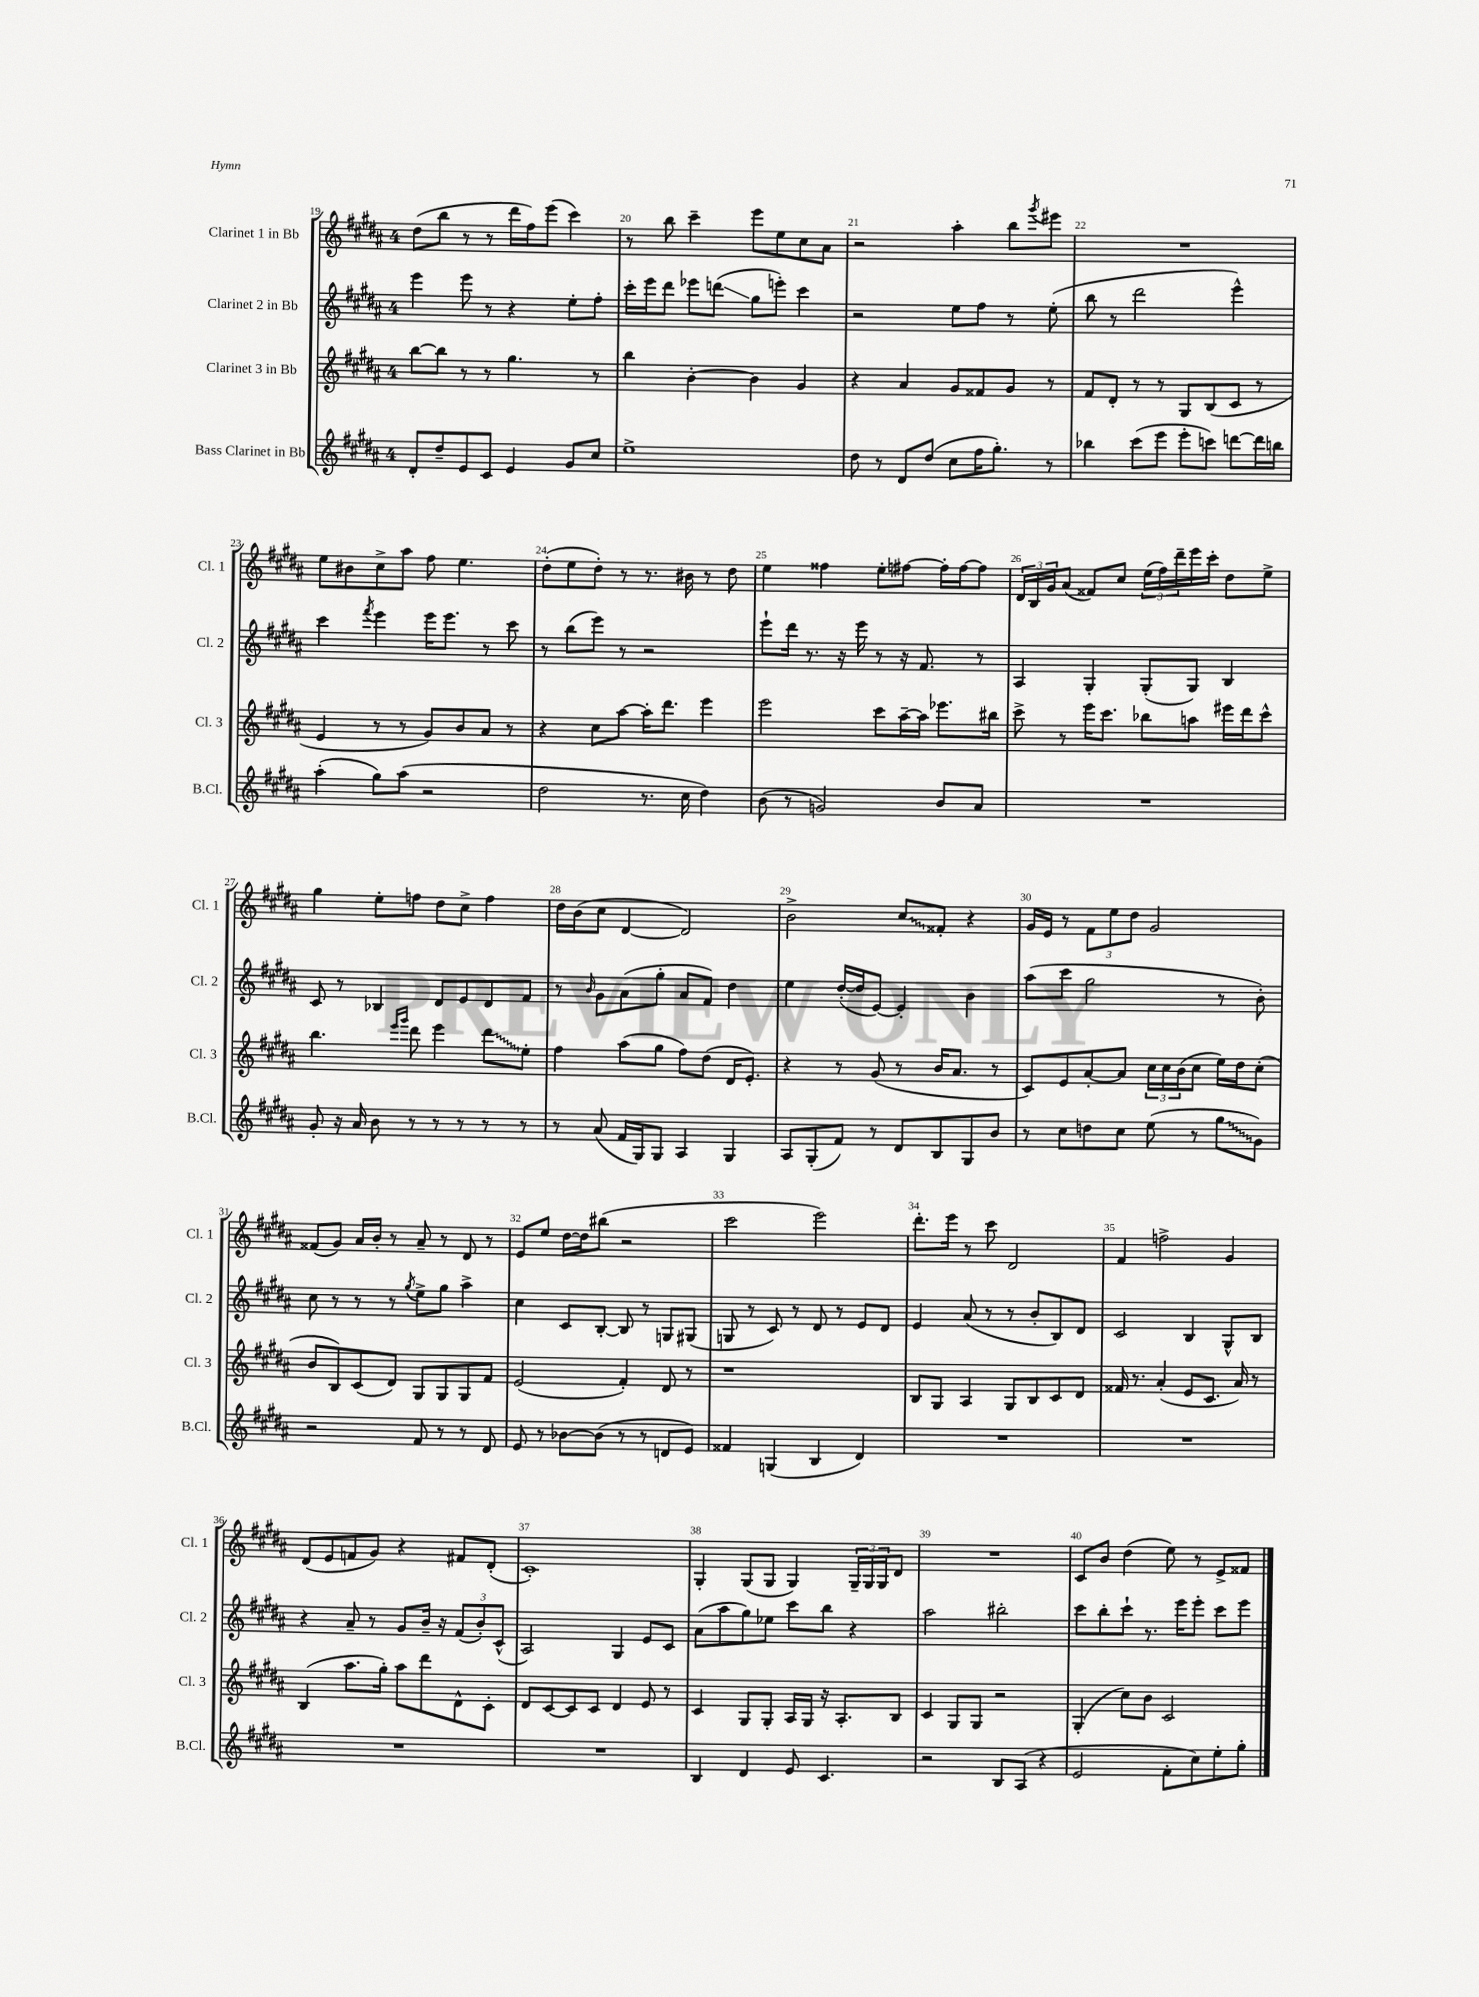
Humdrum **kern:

**kern	**kern	**kern	**kern
*staff4	*staff3	*staff2	*staff1
*clefG2	*clefG2	*clefG2	*clefG2
*k[f#c#g#d#a#]	*k[f#c#g#d#a#]	*k[f#c#g#d#a#]	*k[f#c#g#d#a#]
*M4/4	*M4/4	*M4/4	*M4/4
8d#'/L	[8bb\L	4eee\	(8dd#\L
8dd#~/	8bb\]J	.	8bb\J
8e/	8r	8eee\	8r
8c#/J	8r	8r	8r
4e/	4.gg#\	4r	16ddd#\LL
.	.	.	16ff#\J)
.	.	.	(8eee\J
8g#/L	.	8ee'\L	4ccc#\)
8cc#/J	8r	8ff#'\J	.
=	=	=	=
1ee^	4bb\	16ccc#'\LL	8r
.	.	16eee\J	.
.	.	8ddd#\J	8bb\
.	[4b'\	8eee-\L	4ccc#~\
.	.	(8ddd\J	.
.	4b\]	8gg#\L	8eee\L
.	.	8eee'\J)	8ee\
.	4g#/	4ccc#\	8cc#\
.	.	.	8a#\J
=	=	=	=
8dd#\	4r	2r	2r
8r	.	.	.
8d#/L	4a#/	.	.
(8dd#/J	.	.	.
8cc#\L	8g#/L	8ee\L	4aa#'\
16ff#\K	8f##/	8ff#\J	.
8.gg#'\J)	.	.	.
.	8g#/J	8r	8bb\L
.	.	.	8qggg#/
8r	8r	(8ee'\	8eee#\J
=	=	=	=
4bb-\	8f#/L	8bb\	1r
.	8d#'/J	8r	.
(8ccc#\L	8r	2ddd#\	.
8eee\J	8r	.	.
8eee'\L	8G#/L	.	.
8ccc\J)	(8B/	.	.
[8ddd\L	8c#/J	4eee^^\)	.
16ddd\]L	8r	.	.
16bb\JJ	.	.	.
=	=	=	=
(4aa#'\	4e/	4ccc#\	8ee\L
.	.	.	8b#\
.	.	8qfff#/	.
8gg#\L)	8r	4eee\	8cc#^\
(8aa#\J	8r	.	8aa#\J
2r	8g#/L)	16eee\LK	8ff#\
.	.	8.eee\J	.
.	8b/	.	4.ee\
.	8a#/J	8r	.
.	8r	8ccc#\	.
=	=	=	=
2dd#\	4r	8r	(8dd#'\L
.	.	(8bb\L	8ee\
.	8cc#\L	8eee\J)	8dd#'\J)
.	[8aa#\J	8r	8r
8.r	16aa#'\]LK	2r	8.r
.	8.ddd#\J	.	.
16cc#\	.	.	16b#\
4dd#\)	4eee\	.	8r
.	.	.	8dd#\
=	=	=	=
(8b\	2eee\	8eee`\L	4ee\
8r	.	16ddd#\Jk	.
.	.	8.r	.
2g/)	.	.	4ff##\
.	.	16r	.
.	.	16eee\	.
.	8ccc#\L	8r	8ee'\L
.	[16aa#~\L	16r	[8ff#\J
.	16aa#\]JJ	8.f#/	.
8b/L	8.eee-\L	.	16ff#'\]LL
.	.	.	[16ff#\J
8a#/J	.	8r	8ff#\]J
.	16bb#\Jk	.	.
=	=	=	=
1r	8ccc#^\	4A#/	24d#/LL
.	.	.	24B/
.	.	.	24g#/J
.	8r	.	(8a#/J
.	16eee\LK	4G#'/	8f##/L)
.	8.ccc#\J	.	.
.	.	.	8cc#/J
.	8bb-\L	(8G#'/L	(24ee\LL
.	.	.	24ff#\)
.	.	.	24ddd#~\
.	8aa\J	8G#/J)	16eee\
.	.	.	16ccc#'\JJ
.	16eee#\LL	4B/	8dd#\L
.	16ddd#\J	.	.
.	8ccc#^^\J	.	8ee^\J
=	=	=	=
8g#'/	4.bb\	8c#/	4gg#\
16r	.	8r	.
16a#/	.	.	.
8b\	.	4B-/	8ee'\L
.	16qqeee/LL	.	.
.	16qqggg#/JJ	.	.
8r	8ddd#\	.	8ff\J
8r	4eee\	8d#/L	8dd#\L
8r	.	8e/	8cc#^\J
8r	8ddd#\L	8d#/	4ff\
8r	8ee'\J	8f#/J	.
=	=	=	=
8r	4ff#\	8r	16dd#\LL
.	.	.	(16b\J
.	.	16qqb/	.
(8a#/	.	8g#\L	8cc#\J
16f#/LL	(8aa#\L	(8a#\	[4d#/
16G#/J)	.	.	.
8G#/J	8gg#\J	8gg#'\J	.
4A#/	8ff#\L)	8a#/L	2d#/])
.	(8dd#\J	8f#/J)	.
4G#/	16d#/LK	4dd#\	.
.	8.e'/J)	.	.
=	=	=	=
8A#/L	4r	4ee\	2b^\
(8G#'/	.	.	.
8f#/J)	8r	([16dd#'/LL	.
.	.	16dd#/]J	.
8r	(8g#/	[8e/J)	.
8d#/L	8r	4e'/]	8cc#/L
8B/	16b/LK	.	8f##'/J
.	8.a#/J	.	.
8G#/	.	4b\	4r
8b/J	8r	.	.
=	=	=	=
8r	8c#/L)	(8aa#\L	16g#/LL
.	.	.	16e/JJ
8cc#\L	8e/	8ccc#\J	8r
8dd\	[8a#'/	2gg#\	12f#\L
.	.	.	12ee\
8cc#\J	8a#/]J	.	.
.	.	.	12dd#\J
(8ee\	24cc#\LL	.	2g#/
.	24cc#\	.	.
.	(24b\J	.	.
8r	8cc#\J	.	.
8gg#\L	16ee\LL)	8r	.
.	16dd#\J	.	.
8g#\J)	(8cc#'\J	8b'\)	.
=	=	=	=
2r	8b/L	8cc#\	(8f##/L
.	8B/)	8r	8g#/J)
.	(8c#/	8r	16a#/LL
.	.	.	16b'/JJ
.	8d#/J)	8r	8r
.	.	8qgg#/	.
8f#/	8G#/L	8ee^\L	8a#~/
8r	8G#/	8gg#\J	8r
8r	8G#/	4aa#^\	8d#/
8d#/	8f#/J	.	8r
=	=	=	=
8e/	(2e/	4cc#\	8e/L
8r	.	.	8ee/J
[8b-\L	.	8c#/L	[16dd#\LL
.	.	.	16dd#\]J
(8b-\]J	.	[8B'/J	(8bb#\J
8r	4f#'/)	8B/]	2r
8r	.	8r	.
8d/L	8d#/	8G/L	.
8e/J)	8r	(8G#/J	.
=	=	=	=
4f##/	1r	8G/	2ccc#\
.	.	8r	.
(4G/	.	8c#/)	.
.	.	8r	.
4B/	.	8d#/	2eee\)
.	.	8r	.
4d#/)	.	8e/L	.
.	.	8d#/J	.
=	=	=	=
1r	8B/L	4e/	8.ddd#'\L
.	8G#/J	.	.
.	.	.	16eee\Jk
.	4A#/	(8a#/	8r
.	.	8r	8ccc#\
.	8G#/L	8r	2d#/
.	8B/	8b'/L	.
.	8c#/	8B/)	.
.	8d#/J	8d#/J	.
=	=	=	=
1r	16f##/	2c#/	4f#/
.	8.r	.	.
.	(4a#'/	.	2ff^\
.	8e/L	4B/	.
.	8.c#/J	.	.
.	.	8G#^^/L	4g#/
.	16a#/)	.	.
.	8r	8B/J	.
=	=	=	=
1r	(4B/	4r	(8d#/L
.	.	.	8e/
.	8.aa#\L	8a#~/	8f/
.	.	8r	8g#/J)
.	16gg#'\Jk)	.	.
.	8aa#\L	8g#/L	4r
.	8ddd#\	16b~/Jk	.
.	.	16r	.
.	8d#^^\	(12f#/L	8f#/L
.	.	12b'/)	.
.	8c#'\J	.	(8d#'/J
.	.	(12c#^^/J	.
=	=	=	=
1r	8d#/L	2A#/)	1c#')
.	[8c#/	.	.
.	8c#/]	.	.
.	8c#/J	.	.
.	4d#/	4G#/	.
.	8e/	8e/L	.
.	8r	8c#/J	.
=	=	=	=
4B/	4c#/	(8a#\L	4G#'/
.	.	8aa#\	.
4d#/	8G#/L	8gg#\)	(8G#/L
.	8G#'/J	8ee-\J	8G#/J
8e/	16A#/LL	8ccc#\L	4G#/)
.	16G#/JJ	.	.
4.c#/	16r	8bb\J	.
.	8.A#'/L	.	.
.	.	4r	24G#~/LL
.	.	.	24G#/
.	.	.	24G#/J
.	8B/J	.	8d#/J
=	=	=	=
2r	4c#/	2aa#\	1r
.	8G#/L	.	.
.	8G#/J	.	.
8B/L	2r	2bb#'\	.
(8A#/J	.	.	.
4r	.	.	.
=	=	=	=
2e/	(4G#'/	8ccc#\L	8c#/L
.	.	8bb'\	8b/J
.	8cc#\L)	8ccc#`\J	(4dd#\
.	8b\J	8.r	.
8f#'\L	2c#/	.	8ee\)
.	.	16eee\LK	.
8cc#\)	.	8eee'\J	8r
8ee'\	.	8ccc#\L	8e^/L
8gg#'\J	.	8eee\J	8f##/J
==	==	==	==
*-	*-	*-	*-
